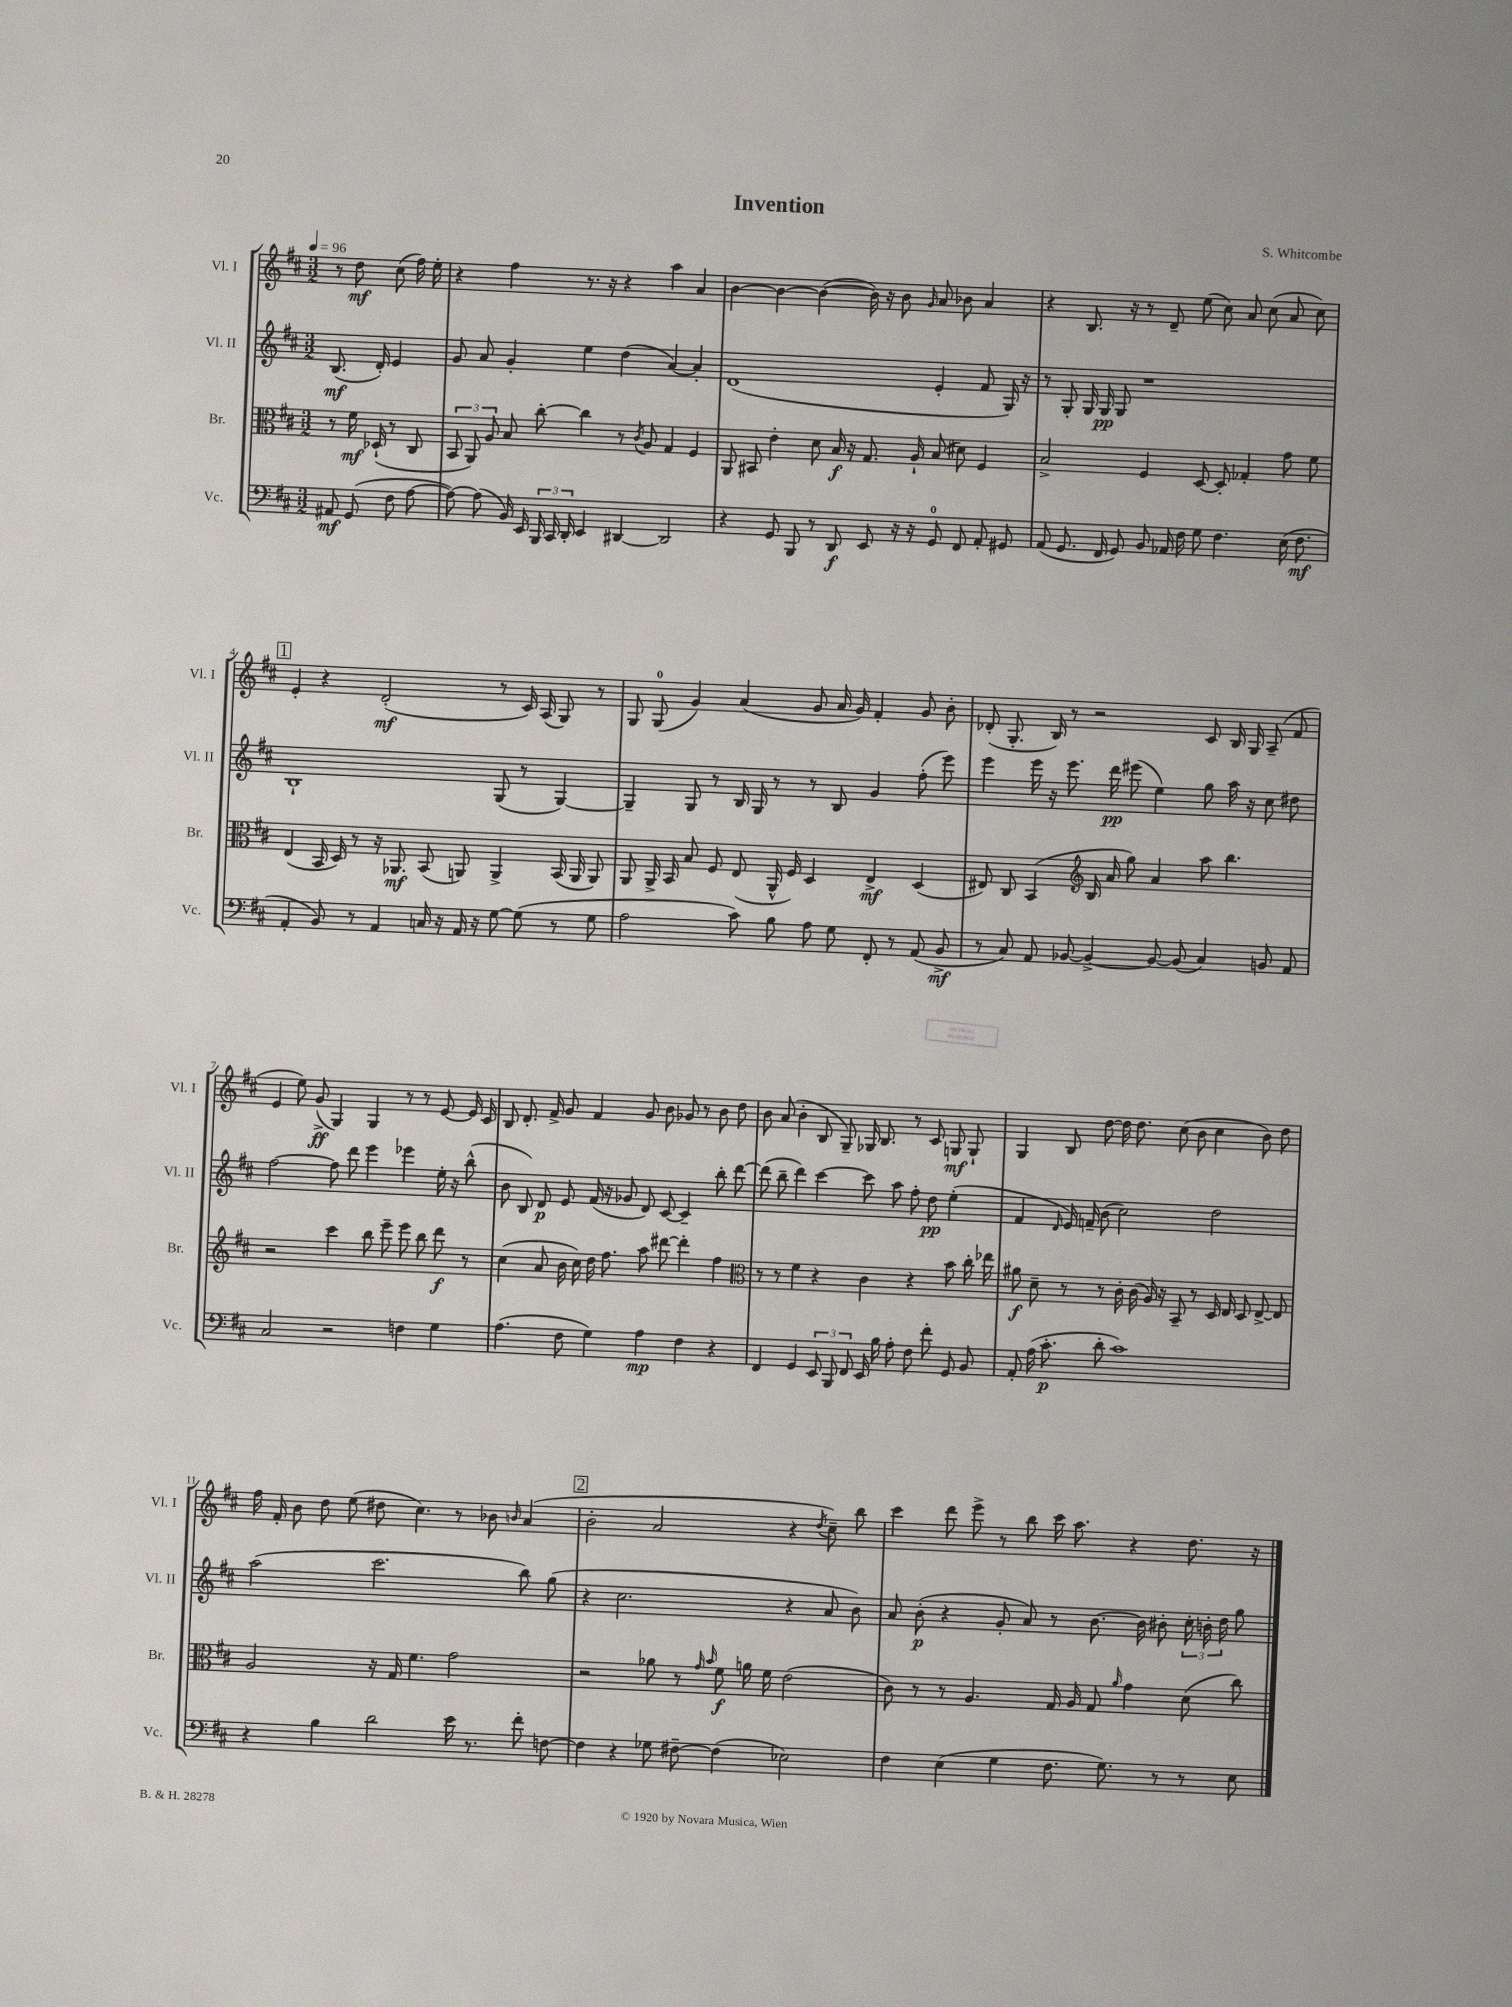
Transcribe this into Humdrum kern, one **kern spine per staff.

**kern	**dynam	**kern	**dynam	**kern	**dynam	**kern	**dynam
*part4	*part4	*part3	*part3	*part2	*part2	*part1	*part1
*staff4	*staff4	*staff3	*staff3	*staff2	*staff2	*staff1	*staff1
*I"Vc.	*	*I"Br.	*	*I"Vl. II	*	*I"Vl. I	*
*I'Vc.	*	*I'Br.	*	*I'Vl. II	*	*I'Vl. I	*
*clefF4	*	*clefC3	*	*clefG2	*	*clefG2	*
*k[f#c#]	*	*k[f#c#]	*	*k[f#c#]	*	*k[f#c#]	*
*M3/2	*	*M3/2	*	*M3/2	*	*M3/2	*
*MM96	*	*MM96	*	*MM96	*	*MM96	*
=	=	=	=	=	=	=	=
8AA#X/	mf	8r	.	(8.B/	mf	8r	.
(8GG/	.	16f#\	mf	.	.	8dd\	mf
.	.	(16D-X`/	.	16d'/)	.	.	.
8F#\	.	8r	.	4e/	.	(8cc#\	.
[8A\	.	8C#/	.	.	.	16ff#\)	.
.	.	.	.	.	.	16ee'\	.
=1	=1	=1	=1	=1	=1	=1	=1
8A\_)	.	12BB/	.	8g/	.	4r	.
.	.	12AA/)	.	.	.	.	.
(8A\]	.	.	.	8a/	.	.	.
.	.	12A/	.	.	.	.	.
16BB/)	.	8B/	.	4g'/	.	4ff#\	.
16EE/	.	.	.	.	.	.	.
24BBB/	.	[8cc#'\	.	.	.	.	.
24CC#/	.	.	.	.	.	.	.
24DD'/	.	.	.	.	.	.	.
4EE/	.	4cc#\]	.	4ee\	.	8.r	.
.	.	.	.	.	.	16r	.
[4DD#X/	.	8r	.	(4dd\	.	4r	.
.	.	8qc#/	.	.	.	.	.
.	.	8A/	.	.	.	.	.
2DD#/]	.	4G/	.	[4a/)	.	4aa\	.
.	.	4F#/	.	4a'/]	.	4a/	.
=2	=2	=2	=2	=2	=2	=2	=2
4r	.	8AA/	.	(1d	.	[4b\	.
.	.	8BB#X/	.	.	.	.	.
8GG/	.	4e'\	.	.	.	4b\_	.
8BBB/	.	.	.	.	.	.	.
8r	.	8d\	.	.	.	(4b\_	.
8DD/	f	16B/	f	.	.	.	.
.	.	16r	.	.	.	.	.
8EE/	.	8.G/	.	.	.	16b\])	.
.	.	.	.	.	.	16r	.
16r	.	.	.	.	.	8b\	.
16r	.	16A`/	.	.	.	.	.
.	.	.	.	.	.	16qqg/	.
8GG/	.	(8B/	.	4e'/	.	8a/	.
8FF#/	.	8d#X\)	.	.	.	8b-X\	.
8AA'/	.	4F#/	.	8f#/	.	4a/	.
8GG#X/	.	.	.	16G/)	.	.	.
.	.	.	.	16r	.	.	.
=3	=3	=3	=3	=3	=3	=3	=3
(8AA/	.	2B^/	.	8r	.	4r	.
8.GG/	.	.	.	8G'/	.	.	.
.	.	.	.	16G/	.	8.B/	.
16FF#/	.	.	.	16G/	pp	.	.
8GG/)	.	.	.	8G/	.	.	.
.	.	.	.	.	.	16r	.
8BB/	.	4F#/	.	1r	.	8r	.
16AA-X/	.	.	.	.	.	8d~/	.
16F#\	.	.	.	.	.	.	.
8G\	.	[8D/	.	.	.	(8ee\	.
4.F#\	.	8D'/]	.	.	.	8cc#\)	.
.	.	4G-X'/	.	.	.	8a/	.
.	.	.	.	.	.	(8cc#\	.
(16E\	.	8g\	.	.	.	8a/	.
8.F#\	mf	.	.	.	.	.	.
.	.	8f#\	.	.	.	8cc#\)	.
!!LO:LB:g=z
!!LO:REH:place=s1:t=1
=4	=4	=4	=4	=4	=4	=4	=4
4AA'/	.	(4E/	.	1B`	.	4e'/	.
8BB/)	.	16BB/	.	.	.	4r	.
.	.	16D/)	.	.	.	.	.
8r	.	8r	.	.	.	.	.
4AA/	.	16r	.	.	.	(2d'/	mf
.	.	8.AA-X/	mf	.	.	.	.
16Cn/	.	(8BB/	.	.	.	.	.
16r	.	.	.	.	.	.	.
16AA/	.	8AAn/)	.	.	.	.	.
16r	.	.	.	.	.	.	.
[8G\	.	4AA^/	.	(8G/	.	8r	.
(8G\]	.	.	.	8r	.	16c#/)	.
.	.	.	.	.	.	(16A/	.
8r	.	(16BB/	.	[4G/)	.	8G/)	.
.	.	16AA/	.	.	.	.	.
8G\	.	8AA/)	.	.	.	8r	.
=5	=5	=5	=5	=5	=5	=5	=5
2A\	.	8AA/	.	4G~/]	.	8G/	.
.	.	16AA^/	.	.	.	(8G/	.
.	.	16BB/	.	.	.	.	.
.	.	8B/	.	8G/	.	4g/)	.
.	.	8F#/	.	8r	.	.	.
8c#\)	.	(8E/	.	16B/	.	(4a/	.
.	.	.	.	16G/	.	.	.
8B\	.	16AA^^/	.	8r	.	.	.
.	.	16F#/)	.	.	.	.	.
8A\	.	4D/	.	8r	.	8g/	.
8G\	.	.	.	8B/	.	16a/	.
.	.	.	.	.	.	16g/)	.
8FF#'/	.	4E^/	mf	4g/	.	4f#'/	.
8r	.	.	.	.	.	.	.
(8AA/	.	(4D/	.	(8ff#'\	.	8g/	.
8BB^/	mf	.	.	8eee\)	.	8b'\	.
=6	=6	=6	=6	=6	=6	=6	=6
8r	.	8E#X/)	.	4eee\	.	(8d-X'/	.
8C#/)	.	8C#/	.	.	.	8.G'/	.
8AA/	.	(4BB/	.	16eee\	.	.	.
.	.	.	.	16r	.	16B/)	.
[8BB-X/	.	.	.	8.eee\	.	8r	.
*	*	*clefG2	*	*	*	*	*
4BB-^/_	.	16B/	.	.	.	2r	.
.	.	16a/	.	16ddd\	pp	.	.
.	.	8gg\)	.	(8eee#X\	.	.	.
8BB-/_	.	4a/	.	4ee\)	.	.	.
(8BB-/]	.	.	.	.	.	.	.
4C#/)	.	8aa\	.	8gg\	.	8c#/	.
.	.	4.bb\	.	16aa\	.	16B/	.
.	.	.	.	16r	.	16G/	.
8BBn/	.	.	.	8cc#\	.	(8A~/	.
8AA/	.	.	.	8dd#X\	.	8f#/	.
!!LO:LB:g=z
=7	=7	=7	=7	=7	=7	=7	=7
2C#/	.	2r	.	[2ff#\	.	4e/	.
.	.	.	.	.	.	8ee\)	.
.	.	.	.	.	.	(8g^/	ff
2r	.	4ccc#\	.	8ff#\]	.	4G/)	.
.	.	.	.	8ddd\	.	.	.
.	.	8bb\	.	4eee\	.	4G/	.
.	.	8eee~\	.	.	.	.	.
4Fn\	.	8eee\	.	4eee-X\	.	8r	.
.	.	8bb\	.	.	.	8r	.
4G\	.	8ddd\	f	16ee'\	.	[8e/	.
.	.	.	.	16r	.	.	.
.	.	8r	.	(8bb^^\	.	16e/]	.
.	.	.	.	.	.	16c#/	.
=8	=8	=8	=8	=8	=8	=8	=8
(4.A\	.	(4cc#\	.	8b\	.	8B/	.
.	.	.	.	8B/)	.	8.d'/	.
.	.	8a/	.	8d/	p	.	.
.	.	.	.	.	.	16f#^/	.
8F#\	.	16b\	.	8e/	.	8g/	.
.	.	16cc#\)	.	.	.	.	.
4G\)	.	16dd\	.	(16f#/	.	4f#/	.
.	.	8.ff#\	.	16r	.	.	.
.	.	.	.	8g-X/	.	.	.
4A\	mp	8aa\	.	8d/)	.	8g/	.
.	.	[8ddd#X\	.	[8c#/	.	8b\	.
4F#\	.	4ddd#'\]	.	4c#~/]	.	8g-X/	.
.	.	.	.	.	.	8r	.
4r	.	4ff#\	.	8bb'\	.	8b\	.
.	.	.	.	[8ddd\	.	8dd\	.
=9	=9	=9	=9	=9	=9	=9	=9
*	*	*clefC3	*	*	*	*	*
4FF#/	.	8r	.	(8ddd\]	.	8b\	.
.	.	8r	.	8bb~\	.	(8a/	.
4GG/	.	4f#\	.	4ddd\)	.	4b'\	.
12EE/	.	4r	.	[4ccc#\	.	8B/	.
12BBB/	.	.	.	.	.	.	.
.	.	.	.	.	.	8G~/)	.
12FF#/	.	.	.	.	.	.	.
16EE/	.	4c#\	.	8ccc#\]	.	16G-X/	.
16B\	.	.	.	.	.	8.B/	.
8A'\	.	.	.	8aa\	.	.	.
8F#\	.	4r	.	8ff#'\	.	8r	.
8f#'\	.	.	.	8dd\	pp	8c#/	.
8GG/	.	8b\	.	(4ee'\	.	8Gn/	mf
8BB/	.	16cc#'\	.	.	.	8G`/	.
.	.	16ee-X\	.	.	.	.	.
=10	=10	=10	=10	=10	=10	=10	=10
8AA'/	.	8a#X\	f	4f#/	.	4G/	.
(16A\	.	8d~\	.	.	.	.	.
8.c#'\	p	.	.	.	.	.	.
.	.	.	.	16qqd/	.	.	.
.	.	8r	.	16e/)	.	8B/	.
.	.	.	.	16fn~/	.	.	.
8d'\	.	8r	.	(8b\	.	[8dd\	.
1c#)	.	16c#'\	.	2cc#\)	.	16dd\]	.
.	.	(16c#\	.	.	.	8.dd\	.
.	.	16A/)	.	.	.	.	.
.	.	16r	.	.	.	.	.
.	.	8BB~/	.	.	.	(8cc#\	.
.	.	8r	.	.	.	8b\	.
.	.	16D/	.	2dd\	.	4cc#\	.
.	.	16E/	.	.	.	.	.
.	.	8D/	.	.	.	.	.
.	.	[8E^/	.	.	.	8b\)	.
.	.	8E/]	.	.	.	8dd\	.
!!LO:LB:g=z
=11	=11	=11	=11	=11	=11	=11	=11
4r	.	2A/	.	(2aa\	.	16ff#\	.
.	.	.	.	.	.	16f#'/	.
.	.	.	.	.	.	8b\	.
4B\	.	.	.	.	.	8dd\	.
.	.	.	.	.	.	(8ee\	.
2d\	.	16r	.	2.ccc#\	.	8dd#X\	.
.	.	16G/	.	.	.	.	.
.	.	4.f#\	.	.	.	4.cc#\)	.
16e\	.	2g\	.	.	.	8r	.
8.r	.	.	.	.	.	.	.
.	.	.	.	.	.	8b-X\	.
.	.	.	.	.	.	16qqbn/	.
8f#'\	.	.	.	8bb\)	.	(4a/	.
[8Fn\	.	.	.	(8gg\	.	.	.
!!LO:REH:place=s1:t=2
=12	=12	=12	=12	=12	=12	=12	=12
4F\]	.	2r	.	4r	.	2b'\	.
4r	.	.	.	2.cc#\	.	.	.
8G-X\	.	8a-X\	.	.	.	2a/	.
[8F#X~\	.	8r	.	.	.	.	.
.	.	16qqg/	.	.	.	.	.
.	.	16qqb/	.	.	.	.	.
(4F#\]	.	8f#\	f	.	.	.	.
.	.	16an\	.	.	.	.	.
.	.	16f#\	.	.	.	.	.
2E-X\)	.	(2e\	.	4r	.	4r	.
.	.	.	.	.	.	8qdd/	.
.	.	.	.	8a/	.	8cc#~\)	.
.	.	.	.	8b\)	.	8bb\	.
=13	=13	=13	=13	=13	=13	=13	=13
4F#\	.	8c#\)	.	8a/	.	4ccc#\	.
.	.	8r	.	(8b'\	p	.	.
(4E\	.	8r	.	4r	.	8ddd\	.
.	.	4.A/	.	.	.	8eee^\	.
4G\	.	.	.	8g'/	.	8r	.
.	.	.	.	8a/)	.	8bb\	.
8.F#\	.	16G/	.	8r	.	16ccc#\	.
.	.	16A/	.	.	.	8.aa\	.
.	.	8G/	.	[8.b\	.	.	.
8.G\)	.	.	.	.	.	.	.
.	.	16qqa/	.	.	.	.	.
.	.	4g\	.	.	.	4r	.
.	.	.	.	16b\]	.	.	.
8r	.	.	.	8b#X'\	.	.	.
8r	.	(8d\	.	24cc#'\	.	8.dd\	.
.	.	.	.	24bn'\	.	.	.
.	.	.	.	24dd\	.	.	.
8E\	.	8cc#\)	.	8gg\	.	.	.
.	.	.	.	.	.	16r	.
==	==	==	==	==	==	==	==
*-	*-	*-	*-	*-	*-	*-	*-
